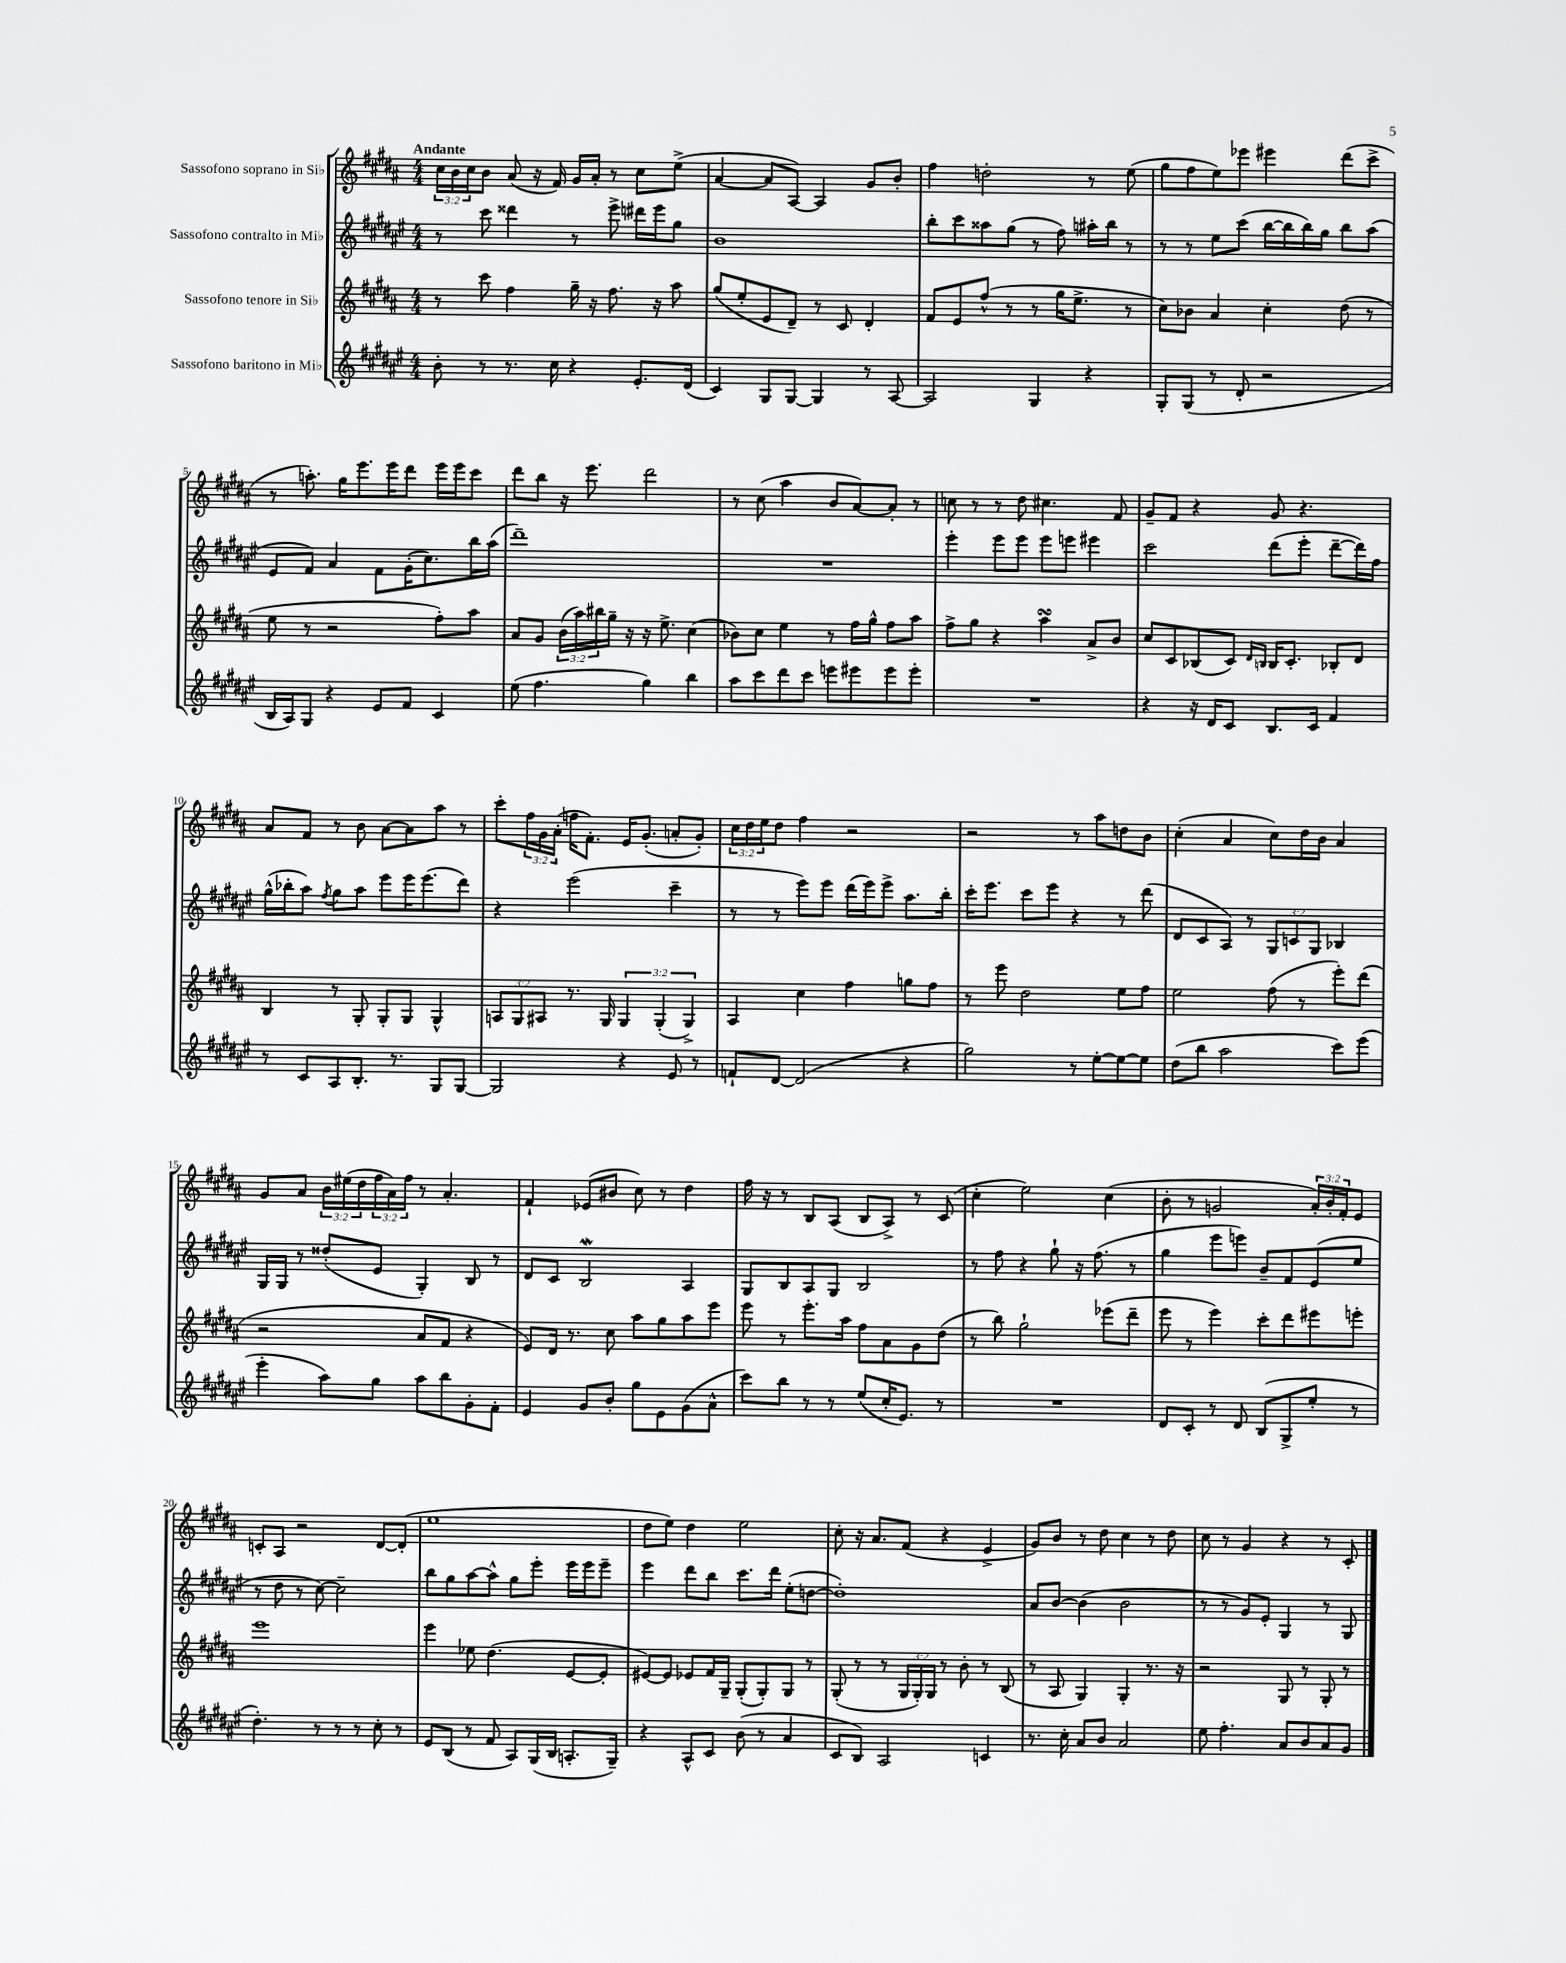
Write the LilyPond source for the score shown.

<<
\new StaffGroup <<
\new Staff = "s0" \with { instrumentName = "Sassofono soprano in Sib" } {
    \clef treble \key b \major \numericTimeSignature \time 4/4 \override Staff.TupletNumber.text = #tuplet-number::calc-fraction-text \tempo "Andante"
    \tuplet 3/2 { cis''16 b'16 cis''16 } b'8 ais'8( r16 fis'16) gis'16 ais'16-. r8 cis''8 e''8->( |
    ais'4~ ais'8 ais8~) ais4 gis'8 b'8-. |
    fis''4 d''2-. r8 e''8( |
    gis''8 fis''8 e''8) ees'''8 eis'''4 dis'''8( cis'''8-> |
    r8 a''8.-.) gis''16 e'''8. e'''16 dis'''8 e'''16 e'''16 cis'''8 |
    dis'''8 b''8 r16 e'''8. dis'''2 |
    r8 cis''8( ais''4 b'8 ais'8~) ais'8-. r8 |
    c''8 r8 r8 dis''8 cis''4. fis'8 |
    gis'8-- fis'8 r4 gis'8 r4. |
    ais'8 fis'8 r8 b'8 ais'8~ ais'8 ais''8 r8 |
    cis'''8-. \tuplet 3/2 { fis''16 gis'16 ais'16-.( } f''16 fis'8.-.) e'16 gis'8.-.( a'8-. gis'8-.) |
    \tuplet 3/2 { cis''16 dis''16 e''16 } dis''8 fis''4 r2 |
    r2 r8 ais''8 d''8 b'8 |
    cis''4-.( ais'4 cis''8) dis''16 b'16 ais'4 |
    gis'8 ais'8 \tuplet 3/2 { b'16 eis''16( dis''16 } \tuplet 3/2 { fis''16 ais'16) fis''16 } r8 ais'4.-. |
    fis'4-! ees'8( bis'8 cis''8) r8 dis''4 |
    fis''16 r16 r8 b8 ais8( b8 ais8->) r8 cis'8( |
    cis''4-. e''2) cis''4( |
    b'8-. r8 g'2 \tuplet 3/2 { ais'16-.) b'16-. fis'16-. } e'8 |
    c'8-. ais8 r2 dis'8~ dis'8-.( |
    e''1 |
    dis''8 e''8) dis''4 e''2 |
    cis''8-. r16 ais'8. fis'8( r4 e'4-> |
    gis'8) b'8 r8 dis''8 cis''4 r8 dis''8 |
    cis''8 r8 gis'4 r4 r8 cis'8-. \bar "|." |
}
\new Staff = "s1" \with { instrumentName = "Sassofono contralto in Mib" } {
    \clef treble \key fis \major \numericTimeSignature \time 4/4 \override Staff.TupletNumber.text = #tuplet-number::calc-fraction-text
    r8 cis'''8 disis'''4 r8 eis'''8-> dis'''16 eis'''16 gis''8 |
    b'1 |
    b''8-. cis'''8 aisis''8 gis''8( r8 fis''8) ais''16-. b''16 r8 |
    r8 r8 eis''8 cis'''8( b''16~ b''16 b''16) gis''16 b''8 ais''8( |
    eis'8 fis'8) ais'4 fis'8 gis'16-.( cis''8.) b''16 ais''16( |
    dis'''1--) |
    R1 |
    eis'''4-. eis'''8 eis'''8 eis'''8 e'''8 eis'''4 |
    cis'''2 dis'''8( eis'''8-. dis'''8~-- dis'''16) fis''16 |
    gis''16-^( bes''16-. ais''8) \acciaccatura { fis''8 } gis''8 ais''8 eis'''8 eis'''16 eis'''8.( dis'''8) |
    r4 eis'''2( cis'''4-- |
    r8 r8 eis'''8) eis'''8 dis'''16( eis'''16) eis'''8-> ais''8. b''16-. |
    cis'''16-. eis'''8. cis'''8 eis'''8 r4 r8 dis'''8( |
    dis'8 cis'8 ais8) r8 \tuplet 3/2 { gis8 c'8 gis8 } bes4 |
    gis16 gis16 r8 disis''8-.( eis'8 gis4-.) b8 r8 |
    dis'8 cis'8 b2\mordent ais4 |
    gis8 b8 ais8 gis8 b2 |
    r8 fis''8 r4 gis''8-! r16 fis''8.( r8 |
    gis''4 eis'''8 e'''8) b'8-- fis'8 eis'8( eis''8 |
    r8 dis''8 r8 cis''8~) cis''2-- |
    b''8 gis''8 ais''8~ ais''8-^ gis''8 eis'''8-. eis'''16 eis'''16 eis'''8-- |
    eis'''4 dis'''8 b''8 cis'''8. dis'''16 eis''8-.( d''8~ |
    d''1-.) |
    ais'8 b'8~ b'4( b'2 |
    r8 r8 gis'8) eis'8-. gis4 r8 gis8 \bar "|." |
}
\new Staff = "s2" \with { instrumentName = "Sassofono tenore in Sib" } {
    \clef treble \key b \major \numericTimeSignature \time 4/4 \override Staff.TupletNumber.text = #tuplet-number::calc-fraction-text
    r8 cis'''8 fis''4 gis''16-- r16 fis''8. r16 ais''8 |
    gis''8( e''8-. e'8 dis'8--) r8 cis'8 dis'4-. |
    fis'8 e'8 fis''8-^( r8 r8 gis''16 e''8.-> r8 |
    cis''8) bes'8 ais'4 cis''4-. dis''8( r8 |
    e''8 r8 r2 fis''8-.) ais''8 |
    ais'8 gis'8 \tuplet 3/2 { b'16( ais''16) bis''16 } gis''16-- r16 r16 e''8.-> cis''4( |
    bes'8) cis''8 e''4 r8 fis''16 gis''16-^ fis''8 ais''8 |
    fis''8-> gis''8 r4 ais''4\turn ais'8-> b'8 |
    cis''8 cis'8 bes8( cis'8) \grace { dis'16 b16 } b16 cis'8.-. bes8-. dis'8 |
    b4 r8 gis8-. gis8-. gis8 gis4-^ |
    \tuplet 3/2 { a8 gis8 ais8 } r8. gis16 \tuplet 3/2 { gis4 gis4-.( gis4->) } |
    ais4 cis''4 fis''4 g''8 fis''8 |
    r8 e'''8 dis''2 e''8 fis''8 |
    e''2 fis''8( r8 e'''8-.) dis'''8( |
    r2 ais'8 fis'8 r4 |
    e'8) dis'16 r8. cis''8 ais''8 gis''8 ais''8 e'''8 |
    e'''8 r8 e'''8.-. ais''16 fis''8 ais'8 gis'8 dis''8( |
    r8 b''8) gis''2-! ees'''8( dis'''8-- |
    e'''8 r8 e'''4) cis'''8-. dis'''8 eis'''8 e'''8-. |
    e'''1 |
    e'''4 ees''8 dis''4.( e'8~ e'8-. |
    eis'8~) eis'8 ees'8 fis'16 gis16-- gis8-.( gis8-.) gis8 r8 |
    gis8-.( r8 r8 \tuplet 3/2 { gis16 gis16-.) gis16 } r8 b'8-. r8 b8( |
    r8 ais8 gis4) gis4-. r8. r16 |
    r2 gis8 r8 gis8-. r8 \bar "|." |
}
\new Staff = "s3" \with { instrumentName = "Sassofono baritono in Mib" } {
    \clef treble \key fis \major \numericTimeSignature \time 4/4
    b'8-. r8 r8. cis''16 r4 eis'8.-. dis'16( |
    cis'4) gis8 gis8~ gis4 r8 ais8~ |
    ais2 gis4 r4 |
    gis8-. gis8( r8 dis'8-. r2 |
    b16 ais16) gis8 r4 eis'8 fis'8 cis'4 |
    eis''8( fis''4. gis''4) b''4 |
    ais''8 cis'''8 dis'''8 cis'''8 e'''8 eis'''8 eis'''8 eis'''8-. |
    R1 |
    r4 r16 dis'16 cis'8 b8. cis'16 fis'4 |
    r8 cis'8 ais8 b8.-. r8. gis8 gis8~ |
    gis2 r4 eis'8 r8 |
    f'8-! dis'8~ dis'2( r4 |
    gis''2) r8 eis''8~-. eis''8~ eis''8 |
    dis''8( b''8 ais''2 cis'''8) eis'''8( |
    eis'''4-. ais''8) gis''8 ais''8 b''8 gis'8-. fis'8-. |
    eis'4 gis'8 b'8-. gis''8 eis'8 gis'8( ais'8-^ |
    cis'''8) b''8 r8 r8 eis''8( cis''16-. eis'8.) r8 |
    R1 |
    dis'8 cis'8-. r8 dis'8 b8( gis8-> eis''8-. r8 |
    dis''4.-.) r8 r8 r8 cis''8-. r8 |
    eis'8 b8( r8 fis'8 ais8) gis16( b16 a8.-. gis16--) |
    r4 ais8-^ cis'8 b'8( r8 ais'4 |
    cis'8 b8) ais2 c'4 |
    r8. cis''16-. ais'8 b'8 ais'2 |
    eis''8 fis''4.-. ais'8 b'8 ais'8 gis'8 \bar "|." |
}
>>
>>
